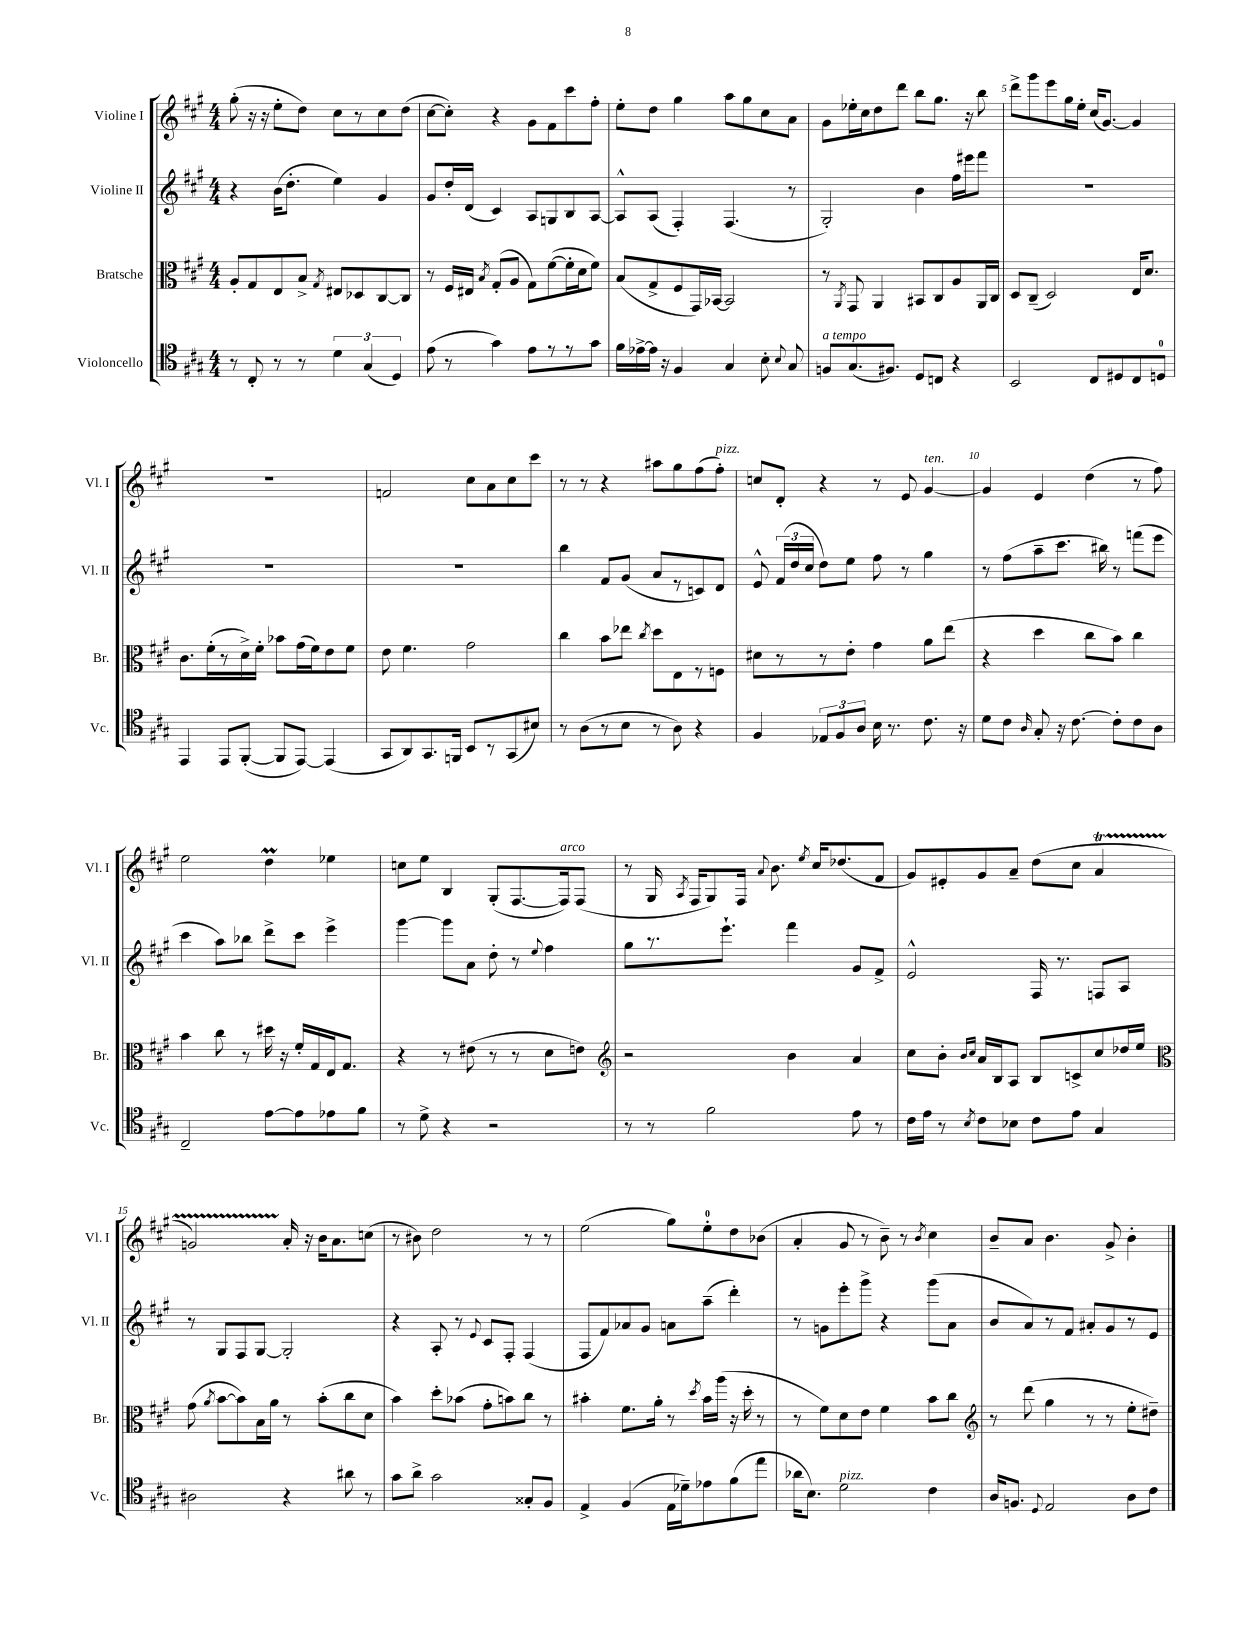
<<
\new StaffGroup <<
\new Staff = "s0" \with { instrumentName = "Violine I" shortInstrumentName = "Vl. I" } {
    \clef treble \key a \major \numericTimeSignature \time 4/4
    \autoBeamOff gis''8-.( r16 r16 e''8[-. d''8]) cis''8[ r8 cis''8 d''8]( |
    cis''8[~ cis''8]-.) r4 gis'8[ fis'8 cis'''8 fis''8]-. |
    e''8[-. d''8] gis''4 a''8[ gis''8 cis''8 a'8] |
    gis'8[ ees''16-. cis''16 d''8 d'''8] b''8[ gis''8.] r16 b''8 |
    d'''8[-> gis'''8 e'''8 gis''16 e''16]-. cis''16[( gis'8.]~) gis'4 |
    R1 |
    f'2 cis''8[ a'8 cis''8 cis'''8] |
    r8 r8 r4 ais''8[ gis''8 fis''8( fis''8]-.^\markup { \italic "pizz." }) |
    c''8[ d'8]-. r4 r8 e'8 gis'4~^\markup { \italic "ten." } |
    gis'4 e'4 d''4( r8 fis''8) |
    e''2 d''4\prall ees''4 |
    c''8[ e''8] b4 gis8[-.( fis8.~ fis16^\markup { \italic "arco" }) fis8]( |
    r8 gis16 \acciaccatura { a8 } fis16[ gis8) fis16] \appoggiatura { a'8 } b'8. \acciaccatura { e''8 } cis''16[ des''8.( fis'8] |
    gis'8[) eis'8-. gis'8 a'8]-- d''8[( cis''8] a'4\startTrillSpan |
    g'2) a'16-.\stopTrillSpan r16 b'16[ a'8. c''8]( |
    r8 bis'8) d''2 r8 r8 |
    e''2( gis''8[) e''8-0-. d''8 bes'8]( |
    a'4-. gis'8 r8 b'8--) r8 \acciaccatura { b'8 } cis''4 |
    b'8[-- a'8] b'4. gis'8-> b'4-. \bar "|." |
}
\new Staff = "s1" \with { instrumentName = "Violine II" shortInstrumentName = "Vl. II" } {
    \clef treble \key a \major \numericTimeSignature \time 4/4
    \autoBeamOff r4 b'16[( d''8.]-. e''4) gis'4 |
    gis'8[ d''16-. d'16]( cis'4) a8[ g8 b8 a8]~ |
    a8[-^ a8]( fis4-.) fis4.( r8 |
    gis2-.) b'4 fis''16[ eis'''16 fis'''8] |
    R1 |
    R1 |
    R1 |
    b''4 fis'8[ gis'8]( a'8[ r8 c'8) d'8] |
    e'8-^ \tuplet 3/2 { fis'16[( d''16 cis''16] } d''8[) e''8] fis''8 r8 gis''4 |
    r8 fis''8[( a''8-- cis'''8.] bis''16) r8 f'''8[( e'''8] |
    cis'''4 a''8[) bes''8] d'''8[-> cis'''8] e'''4-> |
    gis'''4~ gis'''8[ a'8] d''8-. r8 \appoggiatura { e''8 } fis''4 |
    gis''8[ r8. e'''8.]-! fis'''4 gis'8[ fis'8]-> |
    e'2-^ fis16 r8. f8[ a8] |
    r8 gis8[ fis8 gis8]~ gis2-. |
    r4 a8-. r8 \appoggiatura { e'8 } cis'8[ fis8]-. fis4( |
    fis8[ fis'8) aes'8 gis'8] a'8[ a''8]--( d'''4-.) |
    r8 g'8[ e'''8-. gis'''8]-> r4 gis'''8[( a'8] |
    b'8[ a'8) r8 fis'8] ais'8[-. gis'8 r8 e'8] \bar "|." |
}
\new Staff = "s2" \with { instrumentName = "Bratsche" shortInstrumentName = "Br." } {
    \clef alto \key a \major \numericTimeSignature \time 4/4
    \autoBeamOff a8[-. gis8 e8 b8]-> \acciaccatura { gis8 } eis8[ des8 cis8~ cis8] |
    r8 fis16[ eis16] \acciaccatura { b8 } gis8[-.( a8] gis8[) fis'8~( fis'16-. d'16 fis'8]) |
    b8[( gis8-> fis8 gis,16) bes,16]~ bes,2 |
    r8 \acciaccatura { a,8 } gis,8 a,4 bis,8[ cis8 a8 a,16 cis16] |
    d8[ cis8]--( d2) e16[ d'8.] |
    cis'8.[ fis'16-.( r8 d'16->) fis'16]-. bes'8[ gis'16( fis'16) e'8 fis'8] |
    e'8 fis'4. gis'2 |
    cis''4 b'8[ ees''8] \acciaccatura { cis''8 } d''8[ e8 r8 f8] |
    dis'8[ r8 r8 e'8]-. gis'4 a'8[ e''8]( |
    r4 d''4 cis''8[ b'8]) cis''4 |
    b'4 cis''8 r8 dis''16 r16 fis'16[-. gis16 e16 gis8.] |
    r4 r8 eis'8( r8 r8 d'8[ e'8]) |
    \clef treble r2 b'4 a'4 |
    cis''8[ b'8]-. \grace { b'16[ cis''16] } a'16[ b16 a8] b8[ c'8-> cis''8 des''16 e''16] |
    \clef alto gis'8( \acciaccatura { a'8 } b'8[~ b'8) b16 a'16] r8 b'8[-.( cis''8 d'8] |
    b'4) d''8[-. bes'8]( gis'8[-. b'8) cis''8] r8 |
    bis'4-. fis'8.[ a'16]-. r8 \acciaccatura { d''8 } bis'16[ a''16]( r16 d''16-. r8 |
    r8 fis'8[) d'8 e'8] fis'4 b'8[ cis''8] |
    \clef treble r8 d'''8( gis''4 r8 r8 e''8[-. dis''8]--) \bar "|." |
}
\new Staff = "s3" \with { instrumentName = "Violoncello" shortInstrumentName = "Vc." } {
    \clef tenor \key a \major \numericTimeSignature \time 4/4
    \autoBeamOff r8 cis8-. r8 r8 \tuplet 3/2 { d'4 gis4( d4) } |
    e'8( r8 gis'4) e'8[ r8 r8 gis'8] |
    fis'16[ ees'16~-> ees'16] r16 fis4 gis4 b8-. \appoggiatura { b8 } gis8 |
    f8[^\markup { \italic "a tempo" } gis8.( fis8.]) d8[ c8] r4 |
    b,2 cis8[ dis8 cis8 d8]-0 |
    e,4 e,8[ fis,8]~-.( fis,8[ e,8]~) e,4( |
    gis,8[ a,8) gis,8. f,16] b,8[ r8 gis,8( bis8]) |
    r8 a8[( r8 b8] r8 a8) r4 |
    fis4 \tuplet 3/2 { ees8[ fis8 a8] } b16 r8. cis'8. r16 |
    d'8[ cis'8] \grace { a16 } gis8-. r16 cis'8.~ cis'8[-. cis'8 a8] |
    cis2-- e'8[~ e'8 ees'8 fis'8] |
    r8 d'8-> r4 r2 |
    r8 r8 fis'2 e'8 r8 |
    cis'16[ e'16] r8 \acciaccatura { b8 } cis'8[ bes8] cis'8[ e'8] gis4 |
    ais2 r4 ais'8 r8 |
    gis'8[ a'8]-> gis'2 gisis8[-. fis8] |
    e4-> fis4( e16[ des'16--) ees'8 fis'8( e''8] |
    aes'16[ b8.]) d'2^\markup { \italic "pizz." } cis'4 |
    a16[ f8.] \appoggiatura { d8 } e2 a8[ cis'8] \bar "|." |
}
>>
>>
\layout { \context { \Score \override BarNumber.break-visibility = ##(#f #t #t) barNumberVisibility = #(every-nth-bar-number-visible 5) } }
